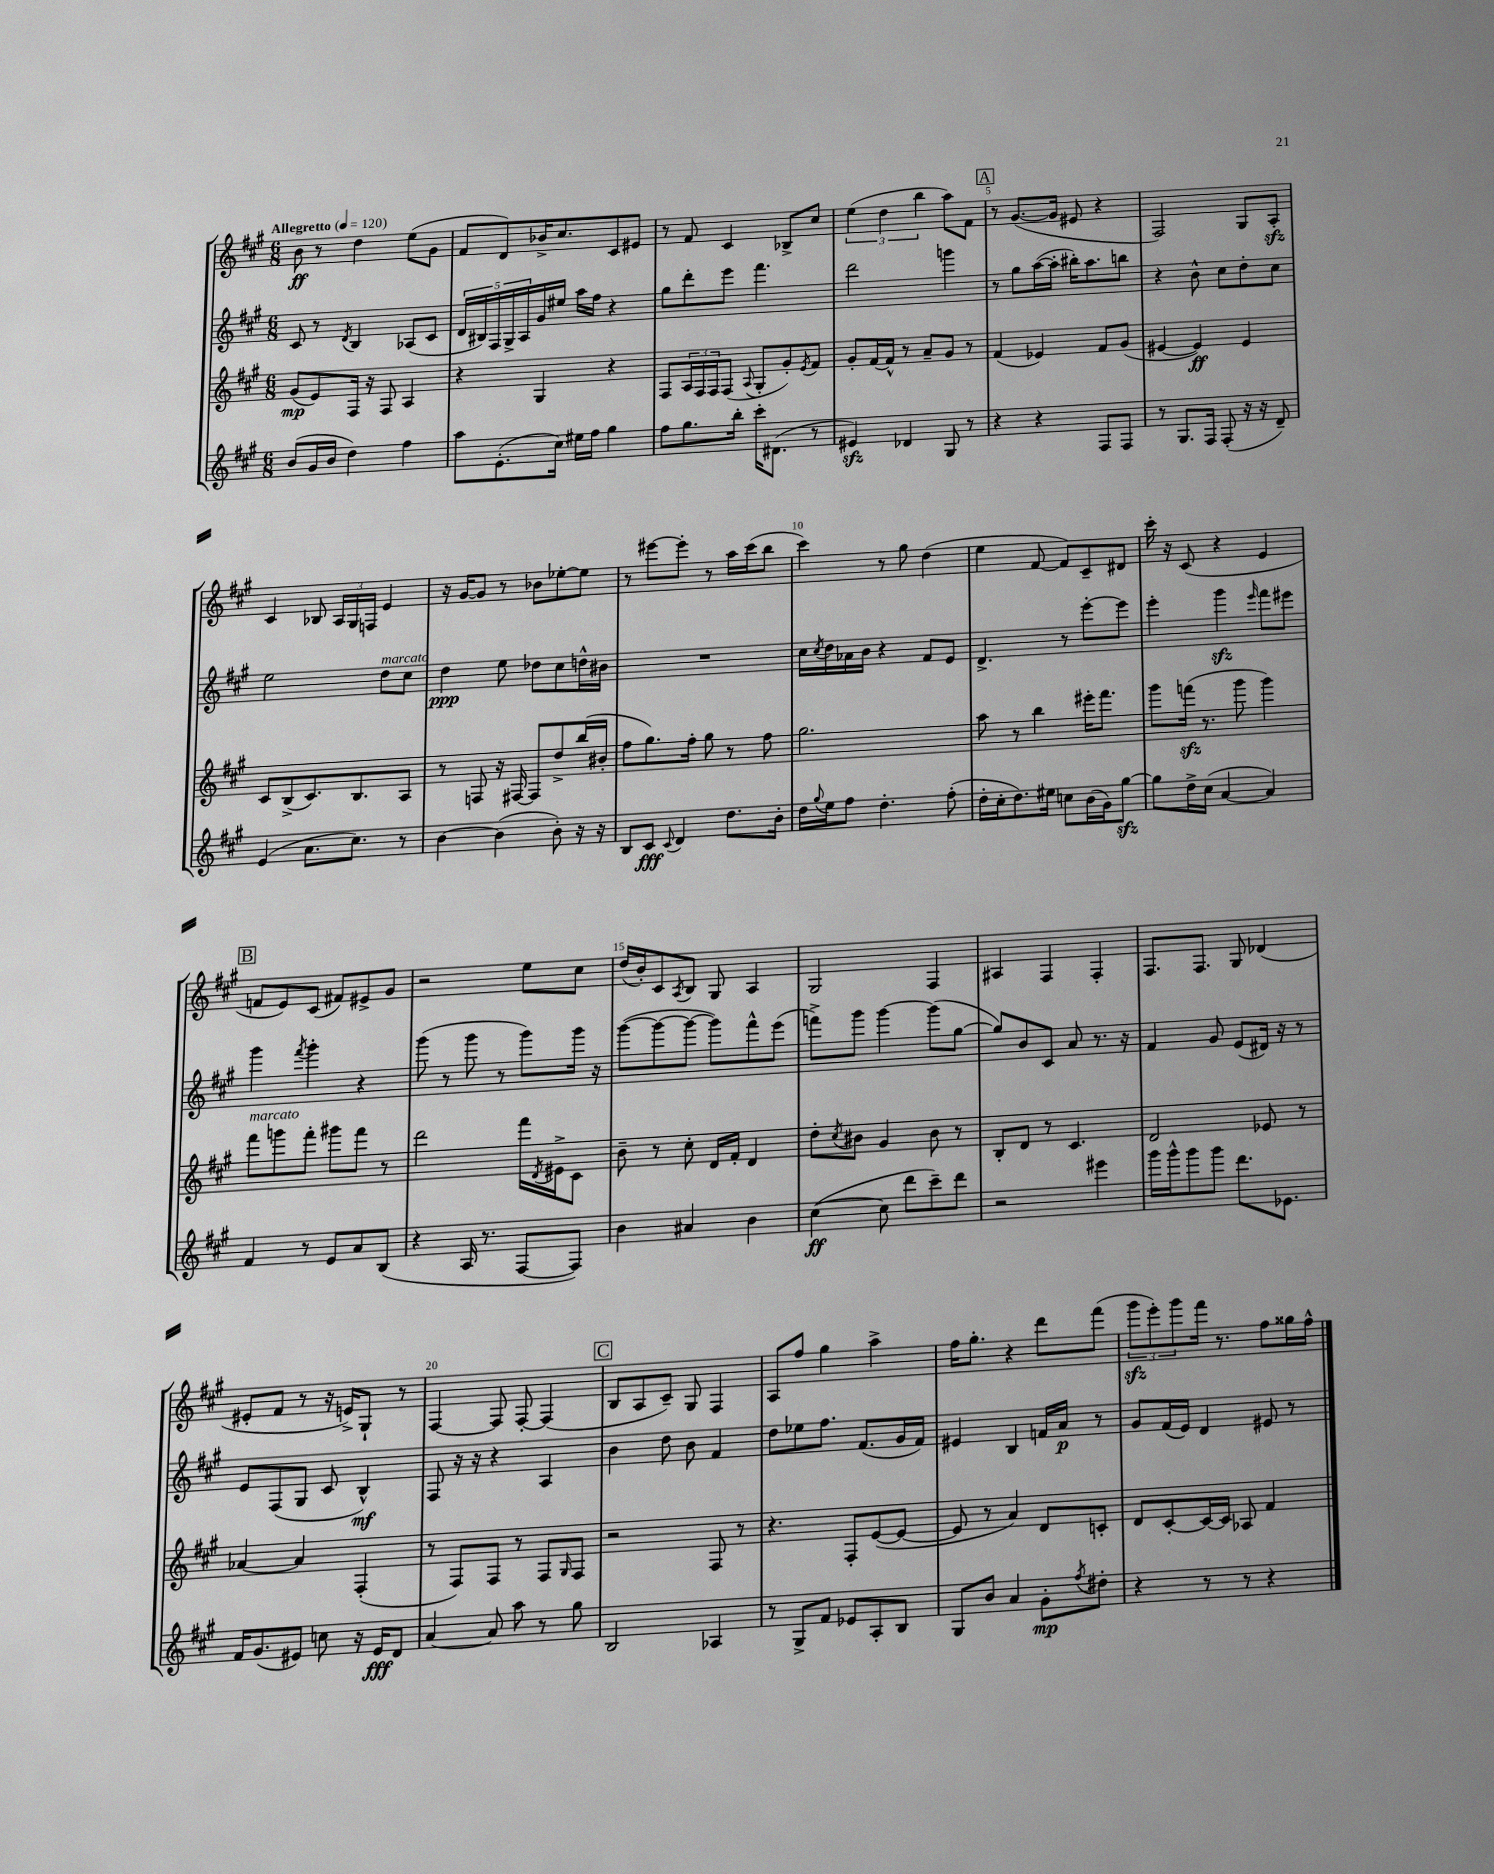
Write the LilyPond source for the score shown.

<<
\new StaffGroup <<
\new Staff = "s0" {
    \clef treble \key a \major \numericTimeSignature \time 6/8 \tempo "Allegretto" 4 = 120
    b'8\ff r8 d''4 e''8( gis'8 |
    fis'8 d'8) bes'16-> cis''8. cis'8 eis'8 |
    r8 fis'8 cis'4 bes8-> cis''8 |
    \tuplet 3/2 { e''4( d''4 b''4 } a''8) fis'8 |
    \mark \markup { \box "A" } r8 gis'8.~( gis'16 eis'8 r4 |
    fis2) gis8 a8-.\sfz |
    cis'4 bes8 \tuplet 3/2 { a16 gis16 f16 } e'4 |
    r16 gis'16~ gis'8 r8 bes'8 ees''8~-. ees''8 |
    r8 eis'''8~ eis'''8-. r8 a''16 cis'''16( b''8 |
    cis'''4) r8 gis''8 d''4( |
    e''4 fis'8~ fis'8) cis'8-- dis'8 |
    cis'''16-. r16 cis'8( r4 e'4 |
    \mark \markup { \box "B" } f'8 e'8) cis'8( fis'8) eis'8-> gis'8 |
    r2 e''8 cis''8 |
    d''16( b'16-.) cis'8 \acciaccatura { a8 } b8 gis8 a4 |
    gis2 fis4 |
    ais4 fis4 fis4-. |
    fis8. fis8. gis8 des'4( |
    eis'8-. fis'8 r8 r16 e'16->) gis8-! r8 |
    fis4~ fis8 fis8~-. fis4( |
    \mark \markup { \box "C" } b8 a8 cis'8--) gis8 fis4 |
    a8 fis''8 gis''4 a''4-> |
    fis''16 gis''8.-. r4 d'''8 fis'''8( |
    \tuplet 3/2 { gis'''8\sfz e'''8-.) gis'''8 } fis'''16 r8. fis''8 gisis''16 fis''16-^ \bar "|." |
}
\new Staff = "s1" {
    \clef treble \key a \major \numericTimeSignature \time 6/8
    cis'8 r8 \acciaccatura { d'8 } b4 aes8( cis'8 |
    \tuplet 5/4 { d'16 bis16) fis16 gis16-> a16 } gis'16 eis''16 a''16 fis''16 r4 |
    gis''8 d'''8-. e'''8 fis'''4. |
    d'''2 g'''4 |
    \mark \markup { \box "A" } r8 gis''8 a''16~( a''16-. bis''16-.) a''8. b''8 |
    r4 b'8-^ cis''8 d''8-. cis''8 |
    e''2 d''8^\markup { \italic "marcato" } cis''8 |
    d''4\ppp e''8 des''8 cis''8 d''16-^ bis'16 |
    R2. |
    cis''16 \acciaccatura { cis''8 } d''16 aes'16 b'16 r4 fis'8 e'8 |
    d'4.-> r8 e'''8~-. e'''8 |
    e'''4-. gis'''4\sfz \grace { e'''16 } fis'''8 eis'''8 |
    \mark \markup { \box "B" } gis'''4 \acciaccatura { fis'''8 } gis'''4-. r4 |
    gis'''8( r8 gis'''8 r8 gis'''8) gis'''16 r16 |
    gis'''8~( gis'''8~ gis'''8~ gis'''8) fis'''8-^ e'''8( |
    f'''8->) gis'''8 gis'''4~ gis'''8( gis''8~ |
    gis''8) b'8 cis'8 a'8 r8. r16 |
    fis'4 gis'8 e'8( dis'16) r16 r8 |
    e'8 fis8( gis8 cis'8 b4-^\mf) |
    fis8 r16 r16 r4 a4 |
    \mark \markup { \box "C" } b'4 d''8 b'8 fis'4 |
    d''8 ees''8 fis''8. fis'8.( gis'16 fis'16) |
    eis'4 b4 f'16 a'16\p r8 |
    gis'8 fis'16( e'16) d'4 eis'8 r8 \bar "|." |
}
\new Staff = "s2" {
    \clef treble \key a \major \numericTimeSignature \time 6/8
    gis'8\mp( e'8) fis16 r16 fis8 a4 |
    r4 gis4 r4 |
    fis8 \tuplet 3/2 { a16 fis16 fis16 } fis8( \appoggiatura { a8 } gis8-. gis'8-.) \acciaccatura { e'8 } fis'8 |
    gis'8-. fis'16~ fis'16-^ r8 a'8-- gis'8 r8 |
    \mark \markup { \box "A" } fis'4( ees'4) fis'8 gis'8( |
    eis'4~ eis'4\ff) eis'4 |
    cis'8 b8->( cis'8.) b8. a8 |
    r8 f8 r16 fis16~ fis8 d''8-> b''16( bis'16-. |
    fis''8 gis''8.) fis''16-. gis''8 r8 fis''8 |
    gis''2. |
    a''8 r8 b''4 eis'''16-. fis'''8. |
    gis'''8 f'''16\sfz( r8. gis'''8 gis'''4) |
    \mark \markup { \box "B" } fis'''8^\markup { \italic "marcato" } g'''8 fis'''8-. gis'''8 fis'''8 r8 |
    d'''2 fis'''16 \acciaccatura { d'8 } eis'16-> cis'8 |
    b'8-- r8 cis''8-. d'16 fis'16-. d'4 |
    d''8-. \acciaccatura { cis''8 } bis'8 gis'4 bis'8 r8 |
    b8-. d'8 r8 cis'4. |
    d'2 ees'8 r8 |
    aes'4~ aes'4 fis4-.( |
    r8 fis8) fis8 r8 fis8 \grace { gis16 } fis8 |
    \mark \markup { \box "C" } r2 fis8 r8 |
    r4. fis8-. e'8~( e'8~ |
    e'8 r8 a'4) d'8 c'8-. |
    d'8 cis'8~-. cis'16~ cis'16 aes8 fis'4 \bar "|." |
}
\new Staff = "s3" {
    \clef treble \key a \major \numericTimeSignature \time 6/8
    b'8( gis'16 b'16 d''4) fis''4 |
    a''8 e'8.-.( cis''16) eis''16 fis''16 gis''4 |
    fis''8 gis''8. b''16-. cis'''16-. dis'8.( r8 |
    eis'4\sfz) des'4 gis8 r8 |
    \mark \markup { \box "A" } r4 r4 fis8 fis8 |
    r8 gis8. fis16 fis8-.( r16 r16 d'8--) |
    e'4( a'8. cis''8.) r8 |
    b'4~ b'4( b'8-.) r16 r16 |
    b8 cis'8\fff \appoggiatura { cis'8 } d'4 d''8. b'16-. |
    d''16 \appoggiatura { gis''8 } e''16 fis''8 d''4.-. fis''8-.( |
    d''16-. cis''16-. d''8.) eis''16 c''8 b'16( gis'16) gis''8~\sfz |
    gis''8 d''16-> cis''16( a'4~ a'4) |
    \mark \markup { \box "B" } fis'4 r8 e'8 a'8 b8( |
    r4 a16 r8. fis8~ fis8) |
    b'4 ais'4 b'4 |
    cis''4~\ff( cis''8 d'''8 cis'''8--) d'''8 |
    r2 eis'''4 |
    gis'''16 gis'''16-^ gis'''8 gis'''8 d'''8. ees'8. |
    fis'16 gis'8.( eis'8) c''8 r16 eis'16\fff d'8 |
    a'4~ a'8 a''8 r8 gis''8 |
    \mark \markup { \box "C" } b2 aes4 |
    r8 gis8-> fis'8 ees'8 a8-. b8 |
    gis8 b'8 a'4 gis'8-.\mp \acciaccatura { fis''8 } dis''8-. |
    r4 r8 r8 r4 \bar "|." |
}
>>
>>
\layout { \context { \Score \override BarNumber.break-visibility = ##(#f #t #t) barNumberVisibility = #(every-nth-bar-number-visible 5) } }
